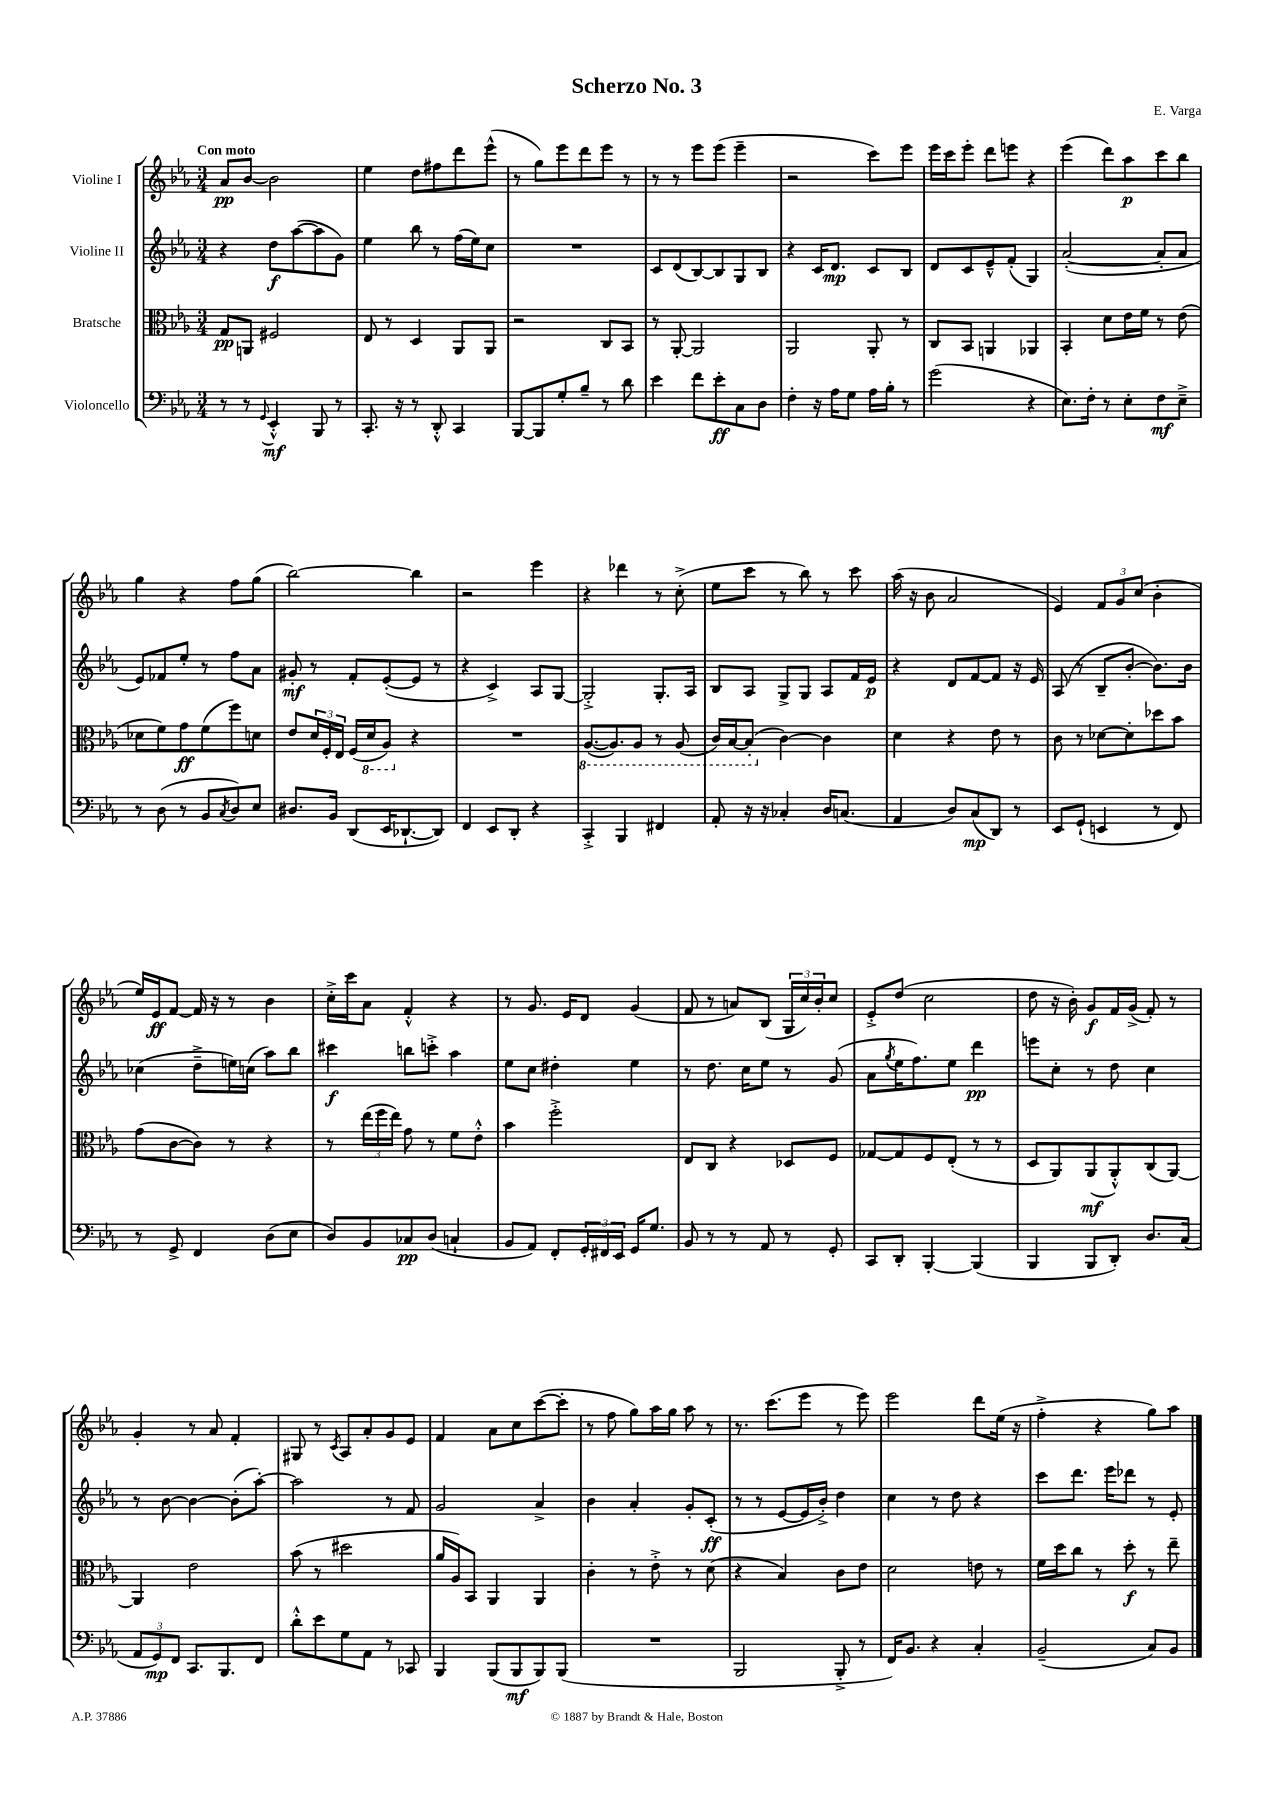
\header { title = "Scherzo No. 3" composer = "E. Varga" }
<<
\new StaffGroup <<
\new Staff = "s0" \with { instrumentName = "Violine I" } {
    \clef treble \key ees \major \numericTimeSignature \time 3/4 \tempo "Con moto"
    aes'8\pp bes'8~ bes'2 |
    ees''4 d''8 fis''8 d'''8 ees'''8-^( |
    r8 g''8) ees'''8 d'''8 ees'''8 r8 |
    r8 r8 ees'''8 ees'''8( ees'''4-- |
    r2 c'''8) ees'''8 |
    ees'''16 c'''16 ees'''8-. d'''8 e'''8 r4 |
    ees'''4( d'''8) aes''8\p c'''8 bes''8 |
    g''4 r4 f''8 g''8( |
    bes''2~) bes''4 |
    r2 ees'''4 |
    r4 des'''4 r8 c''8-.->( |
    ees''8 c'''8 r8 bes''8) r8 c'''8 |
    aes''16( r16 bes'8 aes'2 |
    ees'4) \tuplet 3/2 { f'8 g'8 c''8( } bes'4-. |
    ees''16) ees'16\ff f'8~ f'16 r16 r8 bes'4 |
    c''16-.-> c'''16 aes'8 f'4-.-^ r4 |
    r8 g'8. ees'16 d'8 g'4( |
    f'8 r8 a'8) bes8( \tuplet 3/2 { g16 c''16) bes'16-. } c''8 |
    ees'8-.-> d''8( c''2 |
    d''8 r16 bes'16-.) g'8\f f'16 g'16->( f'8-.) r8 |
    g'4-. r8 aes'8 f'4-. |
    gis8 r8 \acciaccatura { c'8 } aes8 aes'8-. g'8 ees'8 |
    f'4 aes'8 c''8 c'''8~( c'''8-. |
    r8 f''8 g''8) aes''16 g''16 aes''8 r8 |
    r8. c'''8.( ees'''8 r8 ees'''8) |
    ees'''2 d'''8 ees''16( r16 |
    f''4-.-> r4 g''8) aes''8 \bar "|." |
}
\new Staff = "s1" \with { instrumentName = "Violine II" } {
    \clef treble \key ees \major \numericTimeSignature \time 3/4
    r4 d''8\f aes''8~( aes''8 g'8) |
    ees''4 bes''8 r8 f''16( ees''16) c''8 |
    R2. |
    c'8 d'8( bes8~) bes8 g8 bes8 |
    r4 c'16 d'8.\mp c'8 bes8 |
    d'8 c'8 ees'8---^ f'8-.( g4) |
    aes'2~-.( aes'8-. aes'8 |
    ees'8) fes'8 ees''8-. r8 f''8 aes'8 |
    gis'8-.\mf r8 f'8-. ees'8~-.( ees'8 r8 |
    r4 c'4->) aes8 g8~ |
    g2-.-> g8.-. aes16 |
    bes8 aes8 g8-> g8 aes8 f'16 ees'16\p |
    r4 d'8 f'8~ f'8 r16 ees'16 |
    aes8( r8 bes8-- bes'8~-. bes'8.) bes'16 |
    ces''4( d''8---> e''16) c''16( aes''8) bes''8 |
    cis'''4\f b''8 c'''8-.-> aes''4 |
    ees''8 c''8 dis''4-. ees''4 |
    r8 d''8. c''16 ees''8 r8 g'8( |
    aes'8 \acciaccatura { g''8 } ees''16 f''8.) ees''8 d'''4\pp |
    e'''8 c''8-. r8 d''8 c''4 |
    r8 bes'8~ bes'4~ bes'8-.( aes''8~-.) |
    aes''2 r8 f'8 |
    g'2 aes'4-> |
    bes'4 aes'4-. g'8-. c'8-.\ff( |
    r8 r8 ees'8~ ees'16 bes'16-.->) d''4 |
    c''4 r8 d''8 r4 |
    c'''8 d'''8. ees'''16 des'''8 r8 ees'8-. \bar "|." |
}
\new Staff = "s2" \with { instrumentName = "Bratsche" } {
    \clef alto \key ees \major \numericTimeSignature \time 3/4
    g8\pp a,8 fis2 |
    ees8 r8 d4 aes,8 aes,8 |
    r2 c8 bes,8 |
    r8 aes,8~-. aes,2 |
    aes,2 aes,8-. r8 |
    c8 bes,8 a,4 aes,4 |
    bes,4-. d'8 ees'16 f'16 r8 ees'8( |
    des'8 f'8) g'8\ff f'8( f''8) d'8 |
    ees'8 \tuplet 3/2 { d'16 f16-. ees16 } f16( \ottava #-1 d16 aes,8) \ottava #0 r4 |
    R2. |
    \ottava #-1 aes,8.~( aes,8.) aes,8 r8 aes,8( |
    c16) bes,16~ bes,8-.( \ottava #0 c'4~) c'4 |
    d'4 r4 ees'8 r8 |
    c'8 r8 des'8~ des'8-. des''8 bes'8 |
    g'8( c'8~ c'8) r8 r4 |
    r8 \tuplet 3/2 { ees''16( f''16 ees''16) } g'8 r8 f'8 ees'8-.-^ |
    bes'4 f''2-.-> |
    ees8 c8 r4 des8 f8 |
    ges8~ ges8 f8 ees8-.( r8 r8 |
    d8 aes,8) aes,8\mf( aes,8-.-^) c8( aes,8~) |
    aes,4 ees'2 |
    bes'8( r8 dis''2 |
    aes'16 aes16) bes,8 aes,4 aes,4 |
    c'4-. r8 ees'8-.-> r8 d'8( |
    r4 bes4) c'8 ees'8 |
    d'2 e'8 r8 |
    f'16 d''16 c''8 r8 d''8-.\f r8 ees''8-- \bar "|." |
}
\new Staff = "s3" \with { instrumentName = "Violoncello" } {
    \clef bass \key ees \major \numericTimeSignature \time 3/4
    r8 r8 \appoggiatura { g,8 } ees,4-.-^\mf bes,,8 r8 |
    c,8.-. r16 r8 d,8-.-^ c,4 |
    bes,,8~ bes,,8 g8-. bes8-- r8 d'8 |
    ees'4 f'8 ees'8-.\ff c8 d8 |
    f4-. r16 aes16 g8 aes16 bes16-. r8 |
    g'2( r4 |
    ees8.) f16-. r8 ees8-. f8\mf ees8---> |
    r8 d8( r8 bes,8 \acciaccatura { c8 } d8) ees8 |
    dis8. bes,16 d,8( ees,16 des,8.~-! des,8) |
    f,4 ees,8 d,8-. r4 |
    c,4-.-> bes,,4 fis,4 |
    aes,8-. r16 r16 ces4-. d16 c8.( |
    aes,4 d8) c8\mp( d,8) r8 |
    ees,8 g,8-!( e,4 r8 f,8) |
    r8 g,8-> f,4 d8( ees8 |
    d8) bes,8 ces8\pp d8( c4-! |
    bes,8 aes,8) f,8-. \tuplet 3/2 { g,16-. fis,16 ees,16 } g,16 g8. |
    bes,8 r8 r8 aes,8 r8 g,8-. |
    c,8 d,8-. bes,,4~-. bes,,4( |
    bes,,4 bes,,8 d,8-.) d8. c16( |
    \tuplet 3/2 { aes,8 g,8\mp) f,8 } c,8. bes,,8. f,8 |
    d'8-.-^ ees'8 g8 aes,8 r8 ces,8 |
    bes,,4 bes,,8( bes,,8\mf bes,,8) bes,,8( |
    R2. |
    bes,,2 bes,,8-.-> r8 |
    f,16) bes,8. r4 c4-. |
    bes,2--( c8) bes,8 \bar "|." |
}
>>
>>
\layout { \context { \Score \remove "Bar_number_engraver" } }
